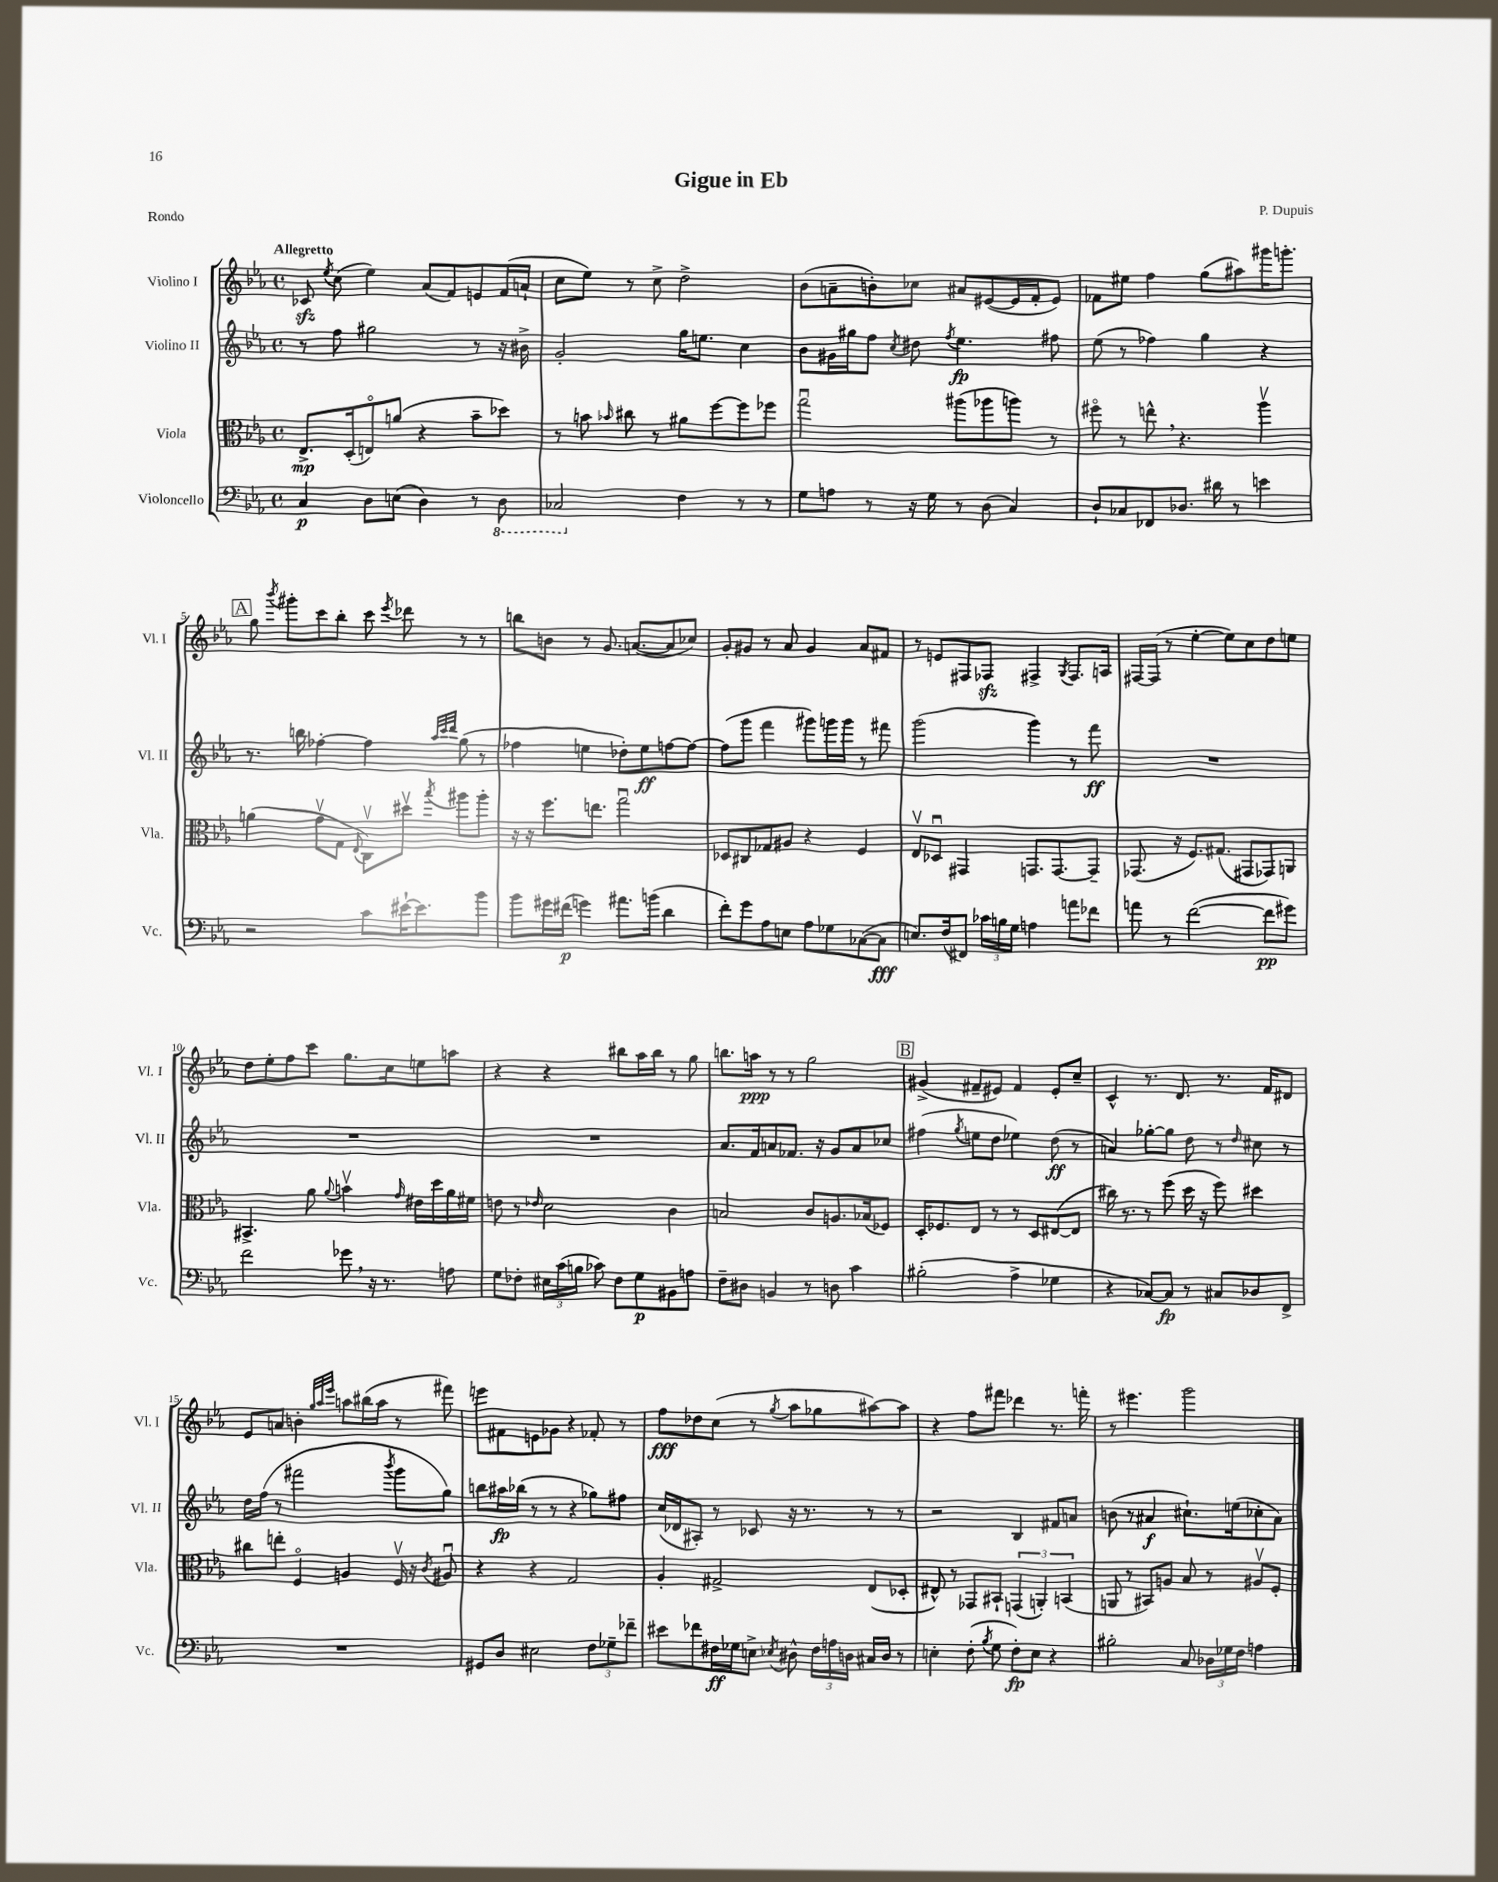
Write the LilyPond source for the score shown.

\header { title = "Gigue in Eb" composer = "P. Dupuis" piece = "Rondo" }
<<
\new StaffGroup <<
\new Staff = "s0" \with { instrumentName = "Violino I" shortInstrumentName = "Vl. I" } {
    \clef treble \key ees \major \defaultTimeSignature \time 4/4 \tempo "Allegretto"
    \autoBeamOff ces'8\sfz \acciaccatura { ees''8 } c''8( ees''4) aes'8[( f'8) e'8 f'16( a'16]-! |
    c''8[ ees''8]) r8 c''8-> d''2-> |
    bes'8[( a'8-- b'8-.) ces''8] ais'8[ eis'8~( eis'16 f'16-. eis'8]) |
    fes'8[ eis''8] f''4 g''8[( ais''8) gis'''16 g'''8.]-. |
    \mark \markup { \box "A" } g''8 \acciaccatura { bes'''8 } gis'''8[-. c'''8 bes''8]-. c'''8 \acciaccatura { ees'''8 } des'''8 r8 r8 |
    b''8[ b'8] r8 g'8. a'8.[~( a'8 ces''8]) |
    g'8[-. gis'8] r8 aes'8 gis'4 aes'8[ fis'8] |
    r8 e'8[ fis8 fes8]\sfz fis4-> \acciaccatura { g8 } fis8.[ a16] |
    fis16[~ fis16]( r8 ees''4~-. ees''8[) c''8 d''8 e''8] |
    d''8[ ees''8-. f''8 c'''8] g''8.[ c''16 e''8 a''8] |
    r4 r4 bis''8[ aes''16 bis''16] r8 g''8 |
    b''8.[ a''16]\ppp r8 r8 g''2 |
    \mark \markup { \box "B" } gis'4->( fis'8[-- eis'8]) fis'4 eis'8[-. c''8]-- |
    c'4-^ r8. d'8. r8. f'16[ dis'8] |
    ees'8[ a'8] b'4-. \grace { g''32[ aes''32 ees'''32] } a''8[ bis''16( a''16] r8 fis'''8) |
    e'''8[ fis'8 e'8 ges'8] r4 fes'8-. r8 |
    f''8[\fff des''8 c''8]( r8 \acciaccatura { g''8 } aes''8[ ges''8 ais''8~) ais''8] |
    r4 f''8[ fis'''8] des'''4 r8. f'''16-. |
    r8 eis'''4. g'''2 \bar "|." |
}
\new Staff = "s1" \with { instrumentName = "Violino II" shortInstrumentName = "Vl. II" } {
    \clef treble \key ees \major \defaultTimeSignature \time 4/4
    \autoBeamOff r8 f''8 gis''2 r8 r16 bis'16-> |
    g'2-. g''16[ e''8.] c''4 |
    bes'8[ gis'16 gis''16 f''8] \acciaccatura { c''8 } dis''8 \acciaccatura { f''8 } ees''4.\fp fis''8 |
    ees''8( r8 fes''4) g''4 r4 |
    \mark \markup { \box "A" } r8. b''16 fes''4~-. fes''4 \grace { aes''32[ c'''32 d'''32] } g''8( r8 |
    fes''4 e''4 des''8[-.) e''8\ff f''8~ f''8]~ |
    f''8[( g'''8] f'''4 gis'''8[) g'''16 g'''16] r8 fis'''8 |
    g'''2( g'''4) r8 f'''8\ff |
    R1 |
    R1 |
    R1 |
    aes'8.[ f'16 a'8 fes'8.] r16 g'8[ a'8 ces''8] |
    \mark \markup { \box "B" } fis''4( \acciaccatura { g''8 } e''8[ d''8] ees''4) d''8\ff( r8 |
    a'4) ges''8[~-. ges''8] d''8 r8 \grace { d''16 } cis''8 r8 |
    d''16[ f''16]( r8 fis'''2 \acciaccatura { bes'''8 } g'''8[ g''8]) |
    b''8[ ais''16\fp bes''16]( r8 r8 r4 ges''8[) fis''8] |
    c''16[( des'16 ais8]-.) r8 ces'8 r16 r8. r8 r8 |
    r2 bes4 fis'8[ a'8] |
    b'8( r8 ais'4\f cis''8.[-!) e''16( ces''8-. ais'8]) \bar "|." |
}
\new Staff = "s2" \with { instrumentName = "Viola" shortInstrumentName = "Vla." } {
    \clef alto \key ees \major \defaultTimeSignature \time 4/4
    \autoBeamOff ees8.[->\mp d16-.( e8\flageolet) a'8]( r4 bes'8[-- des''8]) |
    r8 b'8 \grace { bes'16 } cis''8 r8 ais'8[ f''8~ f''8 fes''8] |
    g''2\downbow ais''8[( aes''8 a''8]) r8 |
    fis''8\flageolet r8 e''8-^ \breathe r4. aes''4\upbow |
    \mark \markup { \box "A" } a'4( g'8[\upbow g8] \appoggiatura { ees8 } c8[\upbow) dis''8]\upbow \acciaccatura { bes''8 } ais''8[ ais''8]-. |
    r16 r16 f''8.[ e''8.] g''2\downbow |
    des8[ cis8 ges8 ais8] r4 f4 |
    ees8[\upbow des8]\downbow gis,4 g,8.[ g,8.~ g,8]-- |
    ges,8.( r16 f8.[) gis8.]( gis,8[ ges,8) a,8] |
    bis,4.-> aes'8 \appoggiatura { aes'8 } b'4\upbow \grace { g'16 } eis'16[ d''16 aes'16 fis'16] |
    e'8 r8 \grace { ees'16 } d'2 c'4 |
    b2 c'8[ a8. bes16( fes8]) |
    \mark \markup { \box "B" } d16[-. fes8. ees8] r8 r8 d8[ eis8~( eis8] |
    cis''16) r8. r8 f''8( d''16 r16 f''8) dis''4 |
    cis''8[ e''8]-. f4\flageolet a4 f16\upbow r16 \acciaccatura { c'8 } ais8\downbow |
    r4 r4 g2 |
    aes4-. gis2-> ees8[( des8]-. |
    eis8-^) r8 ges,8[ bis,8]-! \tuplet 3/2 { g,4( a,4-.) b,4( } |
    a,8 r8 bis,8[) a8] bes8 r8 ais8[\upbow f8]-. \bar "|." |
}
\new Staff = "s3" \with { instrumentName = "Violoncello" shortInstrumentName = "Vc." } {
    \clef bass \key ees \major \defaultTimeSignature \time 4/4
    \autoBeamOff c4\p d8[ e8]( d4) r8 \ottava #-1 d,8 |
    ces,2 \ottava #0 f4 r8 r8 |
    g8[ a8] r8 r16 g16 r8 d8( c4) |
    d8[-! ces8 fes,8 des8.] dis'16 r8 e'4 |
    \mark \markup { \box "A" } r2 c'8[ eis'16~-! eis'8. bes'8] |
    bes'8[ gis'16 fis'16]\p( g'4) ais'8.[ b'16]( d'4 |
    f'8[-.) g'8 aes8 e8] aes8[ ges8 ces8~( ces8]\fff |
    e8.[) f16( fis,8]) \tuplet 3/2 { ces'16[ b16 g16] } a4 a'8[ fes'8] |
    a'8 r8 f'2~( f'8[\pp gis'8]) |
    f'2 ges'8 \breathe r16 r8. a8 |
    g8[ fes8]-. \tuplet 3/2 { eis16[ c'16( b16] } ces'8) fes8[ g8\p bis,8 a8] |
    f8[-- dis8] b,4 r8 d8 c'4 |
    \mark \markup { \box "B" } bis2-.( aes4-> ges4 |
    r4 ces8[~) ces8]\fp r8 cis8[ des8 f,8]-> |
    R1 |
    gis,8[ d8] eis2 \tuplet 3/2 { f8[ ges8-- fes'8]-- } |
    eis'8[ fes'8 fis16\ff ges16 e8]-> \acciaccatura { ees8 } dis8-^ \tuplet 3/2 { fis16[ a16 d16] } cis16[ d16] r8 |
    e4-. f8-.( \acciaccatura { bes8 } g8 f8[-.\fp) e8] r4 |
    bis2-. c8 \tuplet 3/2 { des16[ ges16 f16] } a4 \bar "|." |
}
>>
>>
